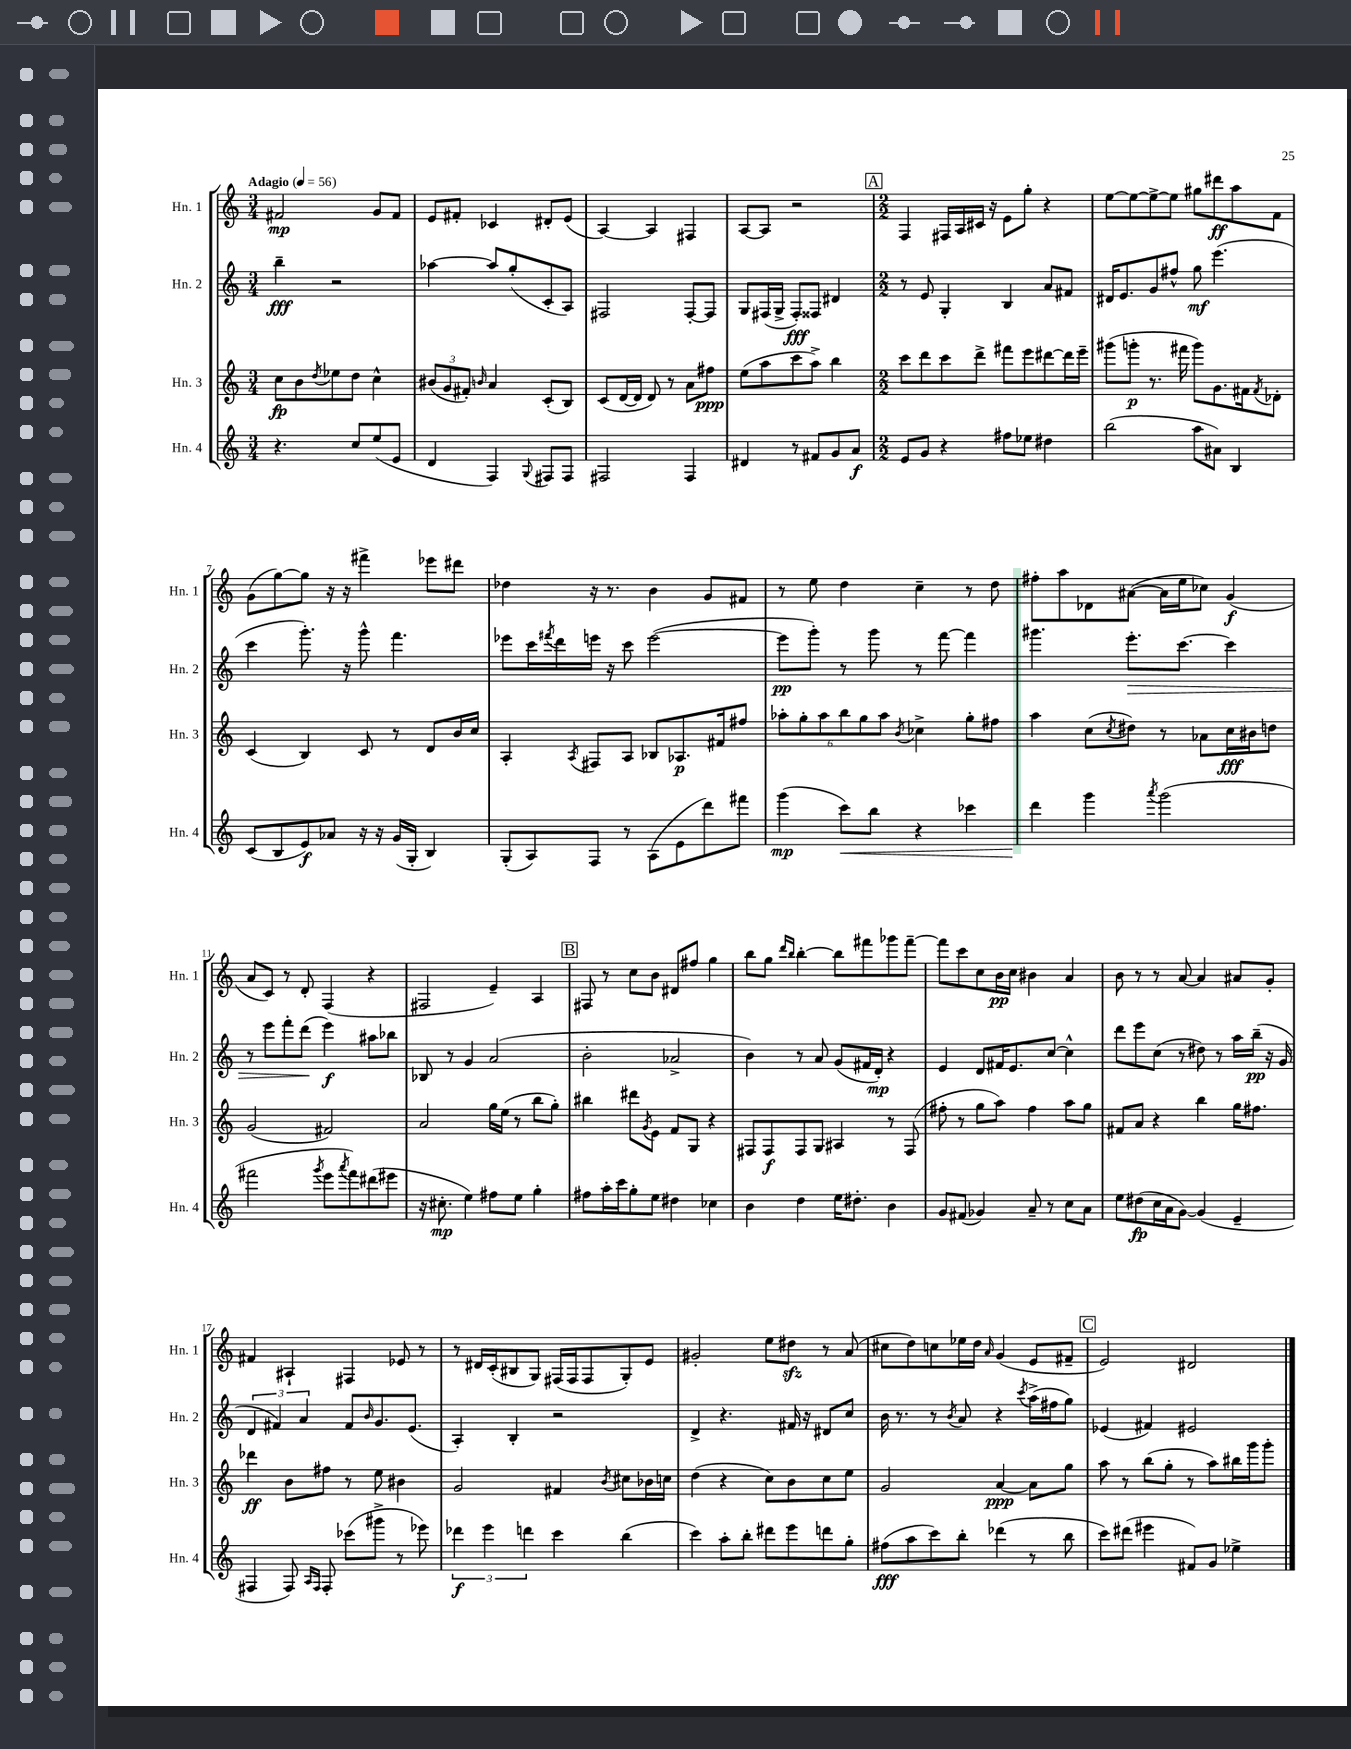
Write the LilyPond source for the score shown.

<<
\new StaffGroup <<
\new Staff = "s0" \with { instrumentName = "Hn. 1" shortInstrumentName = "Hn. 1" } {
    \clef treble \key c \major \numericTimeSignature \time 3/4 \tempo "Adagio" 4 = 56
    fis'2\mp g'8 fis'8 |
    e'8 fis'8-. ces'4 dis'8-. e'8( |
    a4~) a4 fis4 |
    a8~ a8 r2 |
    \mark \markup { \box "A" } \numericTimeSignature \time 2/2 f4 fis16 a16 cis'16 r16 e'8 g''8-. r4 |
    e''8~ e''8~ e''8~-> e''8 gis''8 dis'''8\ff a''8 f'8 |
    g'8( g''8~) g''8 r16 r16 fis'''4-> ees'''8 dis'''8 |
    des''4 r16 r8. b'4 g'8 fis'8 |
    r8 e''8 d''4 c''4-- r8 d''8 |
    fis''8-. a''8 des'8 ais'8~( ais'16 e''16 ces''8) g'4\f( |
    a'8 c'8) r8 d'8-. f4( r4 |
    fis2 e'4--) a4 |
    \mark \markup { \box "B" } fis8 r8 c''8 b'8 dis'8 fis''8 g''4 |
    b''8 g''8 \grace { d'''16 b''16 } b''4~-. b''8 fis'''8 ges'''8 fis'''8~-- |
    fis'''8 c'''8 c''8 b'16\pp c''16 bis'4 a'4 |
    b'8 r8 r8 a'8~ a'4 ais'8 g'8-. |
    fis'4 ais4-! fis4 ees'8 r8 |
    r8 dis'16 c'16-.( bis8 g8) fis16( fis16 fis8 g8-.) e'8 |
    gis'2-. e''8 dis''8\sfz r8 a'8( |
    cis''8 d''8) c''8 ees''16 d''16 \grace { a'16 } g'4( e'8 fis'8-- |
    \mark \markup { \box "C" } e'2) dis'2 \bar "|." |
}
\new Staff = "s1" \with { instrumentName = "Hn. 2" shortInstrumentName = "Hn. 2" } {
    \clef treble \key c \major \numericTimeSignature \time 3/4
    b''4--\fff r2 |
    aes''4~ aes''8 g''8-.( c'8-. a8) |
    fis2 fis8~-. fis8 |
    g8 fis16( g16-> fis8-.\fff) fisis8 dis'4 |
    \mark \markup { \box "A" } \numericTimeSignature \time 2/2 r8 e'8 g4-. b4 a'8 fis'8 |
    dis'16 e'8. g'8 fis''8-^ g''8\mf e'''4.( |
    c'''4 g'''8.-.) r16 g'''8-^ f'''4. |
    ees'''8 c'''16 \acciaccatura { fis'''8 } d'''16 e'''16 r16 c'''8 e'''2~( |
    e'''8\pp g'''8-.) r8 g'''8 r8 f'''8~ f'''4 |
    gis'''4. e'''8.-.\> c'''8.~ c'''4 |
    r8 e'''8 f'''8-. d'''8\!( e'''4\f) ais''8 bes''8 |
    bes8 r8 g'4 a'2( |
    \mark \markup { \box "B" } b'2-. aes'2-> |
    b'4) r8 a'8 g'8( fis'16 d'16-.\mp) r4 |
    e'4 d'8 fis'16 e'8. c''8~ c''4-^ |
    d'''8 e'''8 c''8( r8 dis''8) r8 a''16 b''16--\pp( r16 g'16 |
    \tuplet 3/2 { d'4 fis'4) a'4 } fis'8 \grace { b'16 } g'8. e'8.( |
    a4-.) b4-. r2 |
    d'4-> r4. fis'16 r16 dis'8 c''8 |
    b'16 r8. r8 \acciaccatura { b'8 } a'8 r4 \acciaccatura { c'''8 } a''16->( fis''16 g''8) |
    \mark \markup { \box "C" } ees'4( fis'4) eis'2 \bar "|." |
}
\new Staff = "s2" \with { instrumentName = "Hn. 3" shortInstrumentName = "Hn. 3" } {
    \clef treble \key c \major \numericTimeSignature \time 3/4
    c''8\fp b'8 \acciaccatura { d''8 } ees''8 d''8 c''4-^ |
    \tuplet 3/2 { bis'8( g'8 fis'8-.) } \grace { b'16 } a'4 c'8-.( b8) |
    c'8( d'16~ d'16 d'8) r8 a'8 fis''8\ppp |
    e''8( a''8 c'''8 a''8->) b''4 |
    \mark \markup { \box "A" } \numericTimeSignature \time 2/2 c'''8 d'''8 c'''8 d'''8-> fis'''8 e'''8 dis'''8~ dis'''16 e'''16-- |
    gis'''8( g'''8-.\p r8. fis'''16 g'''8) g'8. fis'16 \acciaccatura { fis'8 } des'8-. |
    c'4( b4) c'8 r8 d'8 b'16 c''16 |
    a4-. \acciaccatura { a8 } fis8 a8 bes8 aes8.\p fis'16 fis''8 |
    \tuplet 6/4 { aes''8-. g''8-. aes''8 b''8 g''8 aes''8 } \acciaccatura { b'8 } ces''4-> g''8-. fis''8 |
    a''4 c''8( \acciaccatura { c''8 } dis''8) r8 aes'8 c''16\fff bis'16 d''8 |
    g'2( fis'2) |
    a'2 g''16 e''16( r8 b''8 g''8-.) |
    \mark \markup { \box "B" } bis''4 dis'''8 \acciaccatura { g'8 } e'8 f'8 g8 r4 |
    fis8 fis8\f fis8 g8 ais4 r8 fis8( |
    fis''8-. r8 g''8 a''8) fis''4 a''8 g''8 |
    fis'8 a'8 r4 b''4 g''16 fis''8. |
    des'''4\ff b'8 fis''8 r8 e''8 bis'4 |
    g'2 fis'4 \acciaccatura { b'8 } cis''8 bes'16 c''16 |
    d''4( r4 c''8) b'8 c''8 e''8 |
    g'2 a'4~\ppp a'8 g''8 |
    \mark \markup { \box "C" } a''8 r8 b''8( g''8-. r8 a''8) bis''16 g'''16 g'''8-. \bar "|." |
}
\new Staff = "s3" \with { instrumentName = "Hn. 4" shortInstrumentName = "Hn. 4" } {
    \clef treble \key c \major \numericTimeSignature \time 3/4
    r4. c''8 e''8( e'8 |
    d'4 f4) \appoggiatura { g8 } fis8 fis8 |
    fis2 fis4 |
    dis'4 r8 fis'8 g'8 a'8\f |
    \mark \markup { \box "A" } \numericTimeSignature \time 2/2 e'8 g'8 r4 fis''8 ees''8 dis''4 |
    b''2( a''8 ais'8) b4 |
    c'8( b8 e'8\f) aes'8 r16 r16 g'16( g16-. b4) |
    g8-.( a8) f8 r8 a8( e'8 d'''8) fis'''8 |
    g'''4\mp( c'''8\<) b''8 r4 ces'''4 |
    d'''4\! g'''4 \acciaccatura { a'''8 } g'''2( |
    fis'''2 \acciaccatura { g'''8 } e'''8 \acciaccatura { a'''8 } fis'''8) dis'''8( eis'''8 |
    r16 cis''8.-.\mp e''4) fis''8 e''8 g''4-. |
    \mark \markup { \box "B" } fis''8 a''16-. c'''16 g''8-. e''8 dis''4 ces''4 |
    b'4 d''4 e''16 dis''8.-. b'4 |
    g'8 fis'8( ges'4) a'8-- r8 c''8 a'8 |
    e''8 dis''8\fp( c''16 a'16 g'8~) g'4( e'4-- |
    fis4 fis8) \grace { a16 fis16 } fis8-. ces'''8( gis'''8-> r8 ees'''8) |
    \tuplet 3/2 { des'''4\f e'''4 d'''4 } c'''4 b''4( |
    c'''4) a''8-. b''8-. dis'''8 e'''8 d'''8 g''8-. |
    fis''8\fff( a''8 c'''8) b''8-. des'''4( r8 b''8 |
    \mark \markup { \box "C" } c'''8) dis'''8( eis'''4 fis'8) g'8 ees''4-> \bar "|." |
}
>>
>>
